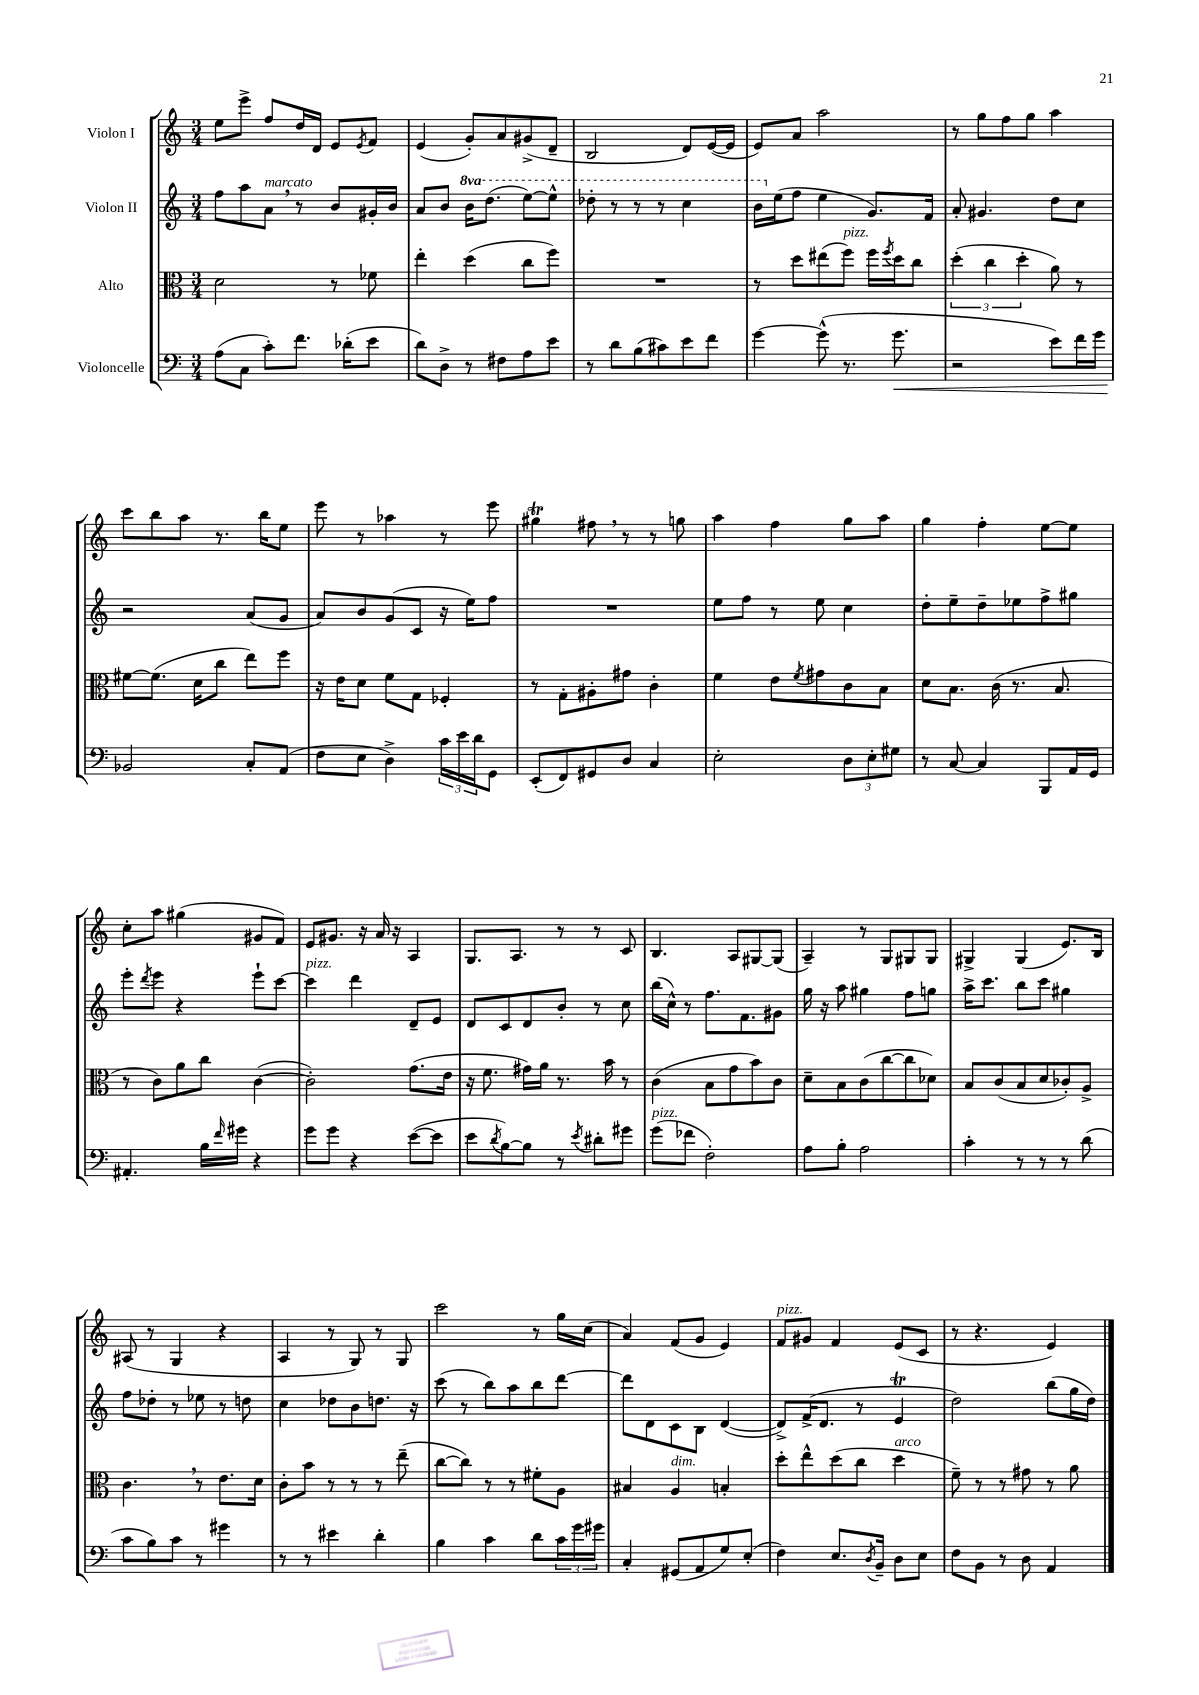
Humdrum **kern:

**kern	**kern	**kern	**kern
*staff4	*staff3	*staff2	*staff1
*clefF4	*clefC3	*clefG2	*clefG2
*k[]	*k[]	*k[]	*k[]
*M3/4	*M3/4	*M3/4	*M3/4
(8A\L	2d\	8ff\L	8ee\L
8C\J	.	8aa\	8eee^\J
8c'\L)	.	8a\J	8ff/L
8.f\J	.	8r	16dd/L
.	.	.	16d/JJ
.	8r	8b/L	8e/L
(16d-'\LK	.	.	.
.	.	.	8qe/
8e\J	8f-\	16g#'/L	8f/J
.	.	16b/JJ	.
=	=	=	=
8d\L)	4ee'\	8a/L	(4e/
8D^\J	.	8b/J	.
8r	(4dd\	16bb\LK	8g'/L)
.	.	(8.ddd\J	.
8F#\L	.	.	8a/
8A\	8cc\L	[8eee\L)	(8g#^/
8e\J	8ff\J)	8eee^^\]J	8d~/J
=	=	=	=
8r	2.r	8ddd-'\	2B/
8d\L	.	8r	.
(8B\	.	8r	.
8c#\)	.	8r	.
8e\	.	4ccc\	8d/L)
8f\J	.	.	([16e/L
.	.	.	16e/]JJ
=	=	=	=
[4g\	8r	16bb\LL	8e/L)
.	.	(16ee\J	.
.	8dd\L	8ff\J	8a/J
(8g^^\]	(8ee#\	4ee\	2aa\
8.r	8ff\J)	.	.
.	16ff\LL	8.g/L)	.
.	8qff/	.	.
8.g\	16dd\J	.	.
.	8cc\J	.	.
.	.	16f/Jk	.
=	=	=	=
2r	(6dd'\	8a'/	8r
.	.	4.g#/	8gg\L
.	6cc\	.	.
.	.	.	8ff\
.	6dd'\	.	.
.	.	.	8gg\J
8e\L)	8a\)	8dd\L	4aa\
16f\L	8r	8cc\J	.
16g\JJ	.	.	.
=	=	=	=
2BB-/	[8f#\L	2r	8ccc\L
.	(8.f#\]J	.	8bb\
.	.	.	8aa\J
.	16d\LK	.	.
.	8cc\J	.	8.r
8C'/L	8ee\L)	(8a/L	.
.	.	.	16bb\LK
(8AA/J	8ff\J	8g/J	8ee\J
=	=	=	=
8F\L	16r	8a/L)	8eee\
.	16e\LK	.	.
8E\J	8d\J	8b/	8r
4D^\)	8f\L	(8g/	4aa-\
.	8G\J	8c/J	.
24c\LL	4F-'/	16r	8r
24e\	.	.	.
.	.	16ee\LK)	.
24d\J	.	.	.
8GG\J	.	8ff\J	8eee\
=	=	=	=
(8EE'/L	8r	2.r	4gg#\
8FF/)	8G'\L	.	.
8GG#/	8A#'\	.	8ff#\
8D/J	8g#\J	.	8r
4C/	4c'\	.	8r
.	.	.	8gg\
=	=	=	=
2E'\	4f\	8ee\L	4aa\
.	.	8ff\J	.
.	8e\L	8r	4ff\
.	8qf/	.	.
.	8g#\	8ee\	.
12D\L	8c\	4cc\	8gg\L
12E'\	.	.	.
.	8B\J	.	8aa\J
12G#\J	.	.	.
=	=	=	=
8r	8d\L	8dd'\L	4gg\
[8C/	8.B\J	8ee~\	.
4C/]	.	8dd~\	4ff'\
.	(16c\	.	.
.	8.r	8ee-\	.
8BBB/L	.	8ff^\	[8ee\L
.	8.B/	.	.
16AA/L	.	8gg#\J	8ee\]J
16GG/JJ	.	.	.
=	=	=	=
4.AA#'/	8r	8eee'\L	8cc'\L
.	.	8qddd/	.
.	8c\L)	8eee\J	8aa\J
.	8a\	4r	(4gg#\
16B\LL	8cc\J	.	.
16qqf/	.	.	.
16g#\JJ	.	.	.
4r	([4c\	8eee`\L	8g#/L
.	.	[8ccc\J	8f/J)
=	=	=	=
8g\L	2c'\])	4ccc\]	8e/L
8g\J	.	.	8.g#/J
4r	.	4ddd\	.
.	.	.	16r
.	.	.	16a/
.	.	.	16r
([8e\L	(8.g\L	8d~/L	4A/
8e\]J	.	8e/J	.
.	16e\Jk	.	.
=	=	=	=
8e\L	16r	8d/L	8.G/L
.	8.f\	.	.
8qd/	.	.	.
[8B\)	.	8c/	.
.	.	.	8.A/J
8B\]J	16g#\LL)	8d/	.
.	16a\JJ	.	.
8r	8.r	8b'/J	8r
8qe/	.	.	.
8d#'\L	.	8r	8r
.	16b\	.	.
8g#\J	8r	8cc\	8c/
=	=	=	=
(8g\L	(4c\	(16bb\LL	4.B/
.	.	16cc^^\JJ)	.
8f-\J	.	8r	.
2F'\)	8B\L	8.ff\L	.
.	8g\	.	8A/L
.	.	8.f\	.
.	8b\)	.	[8G#/
.	8c\J	8g#\J	(8G#/]J
=	=	=	=
8A\L	8d~\L	16gg\	4A~/)
.	.	16r	.
8B'\J	8B\	8aa\	.
2A\	(8c\	4gg#\	8r
.	[8cc\	.	8G/L
.	8cc\]	8ff\L	8G#/
.	8d-\J)	8gg\J	8G#/J
=	=	=	=
4c'\	8B/L	16aa^\LK	4G#^/
.	.	8.ccc\J	.
.	(8c/	.	.
8r	8B/	8bb\L	(4G#/
8r	8d/	8ccc\J	.
8r	8c-'/)	4gg#\	8.e/L)
(8d\	8A^/J	.	.
.	.	.	16B/Jk
=	=	=	=
8c\L	4.c\	8ff\L	(8A#/
8B\)	.	8dd-'\J	8r
8c\J	.	8r	4G/
8r	8r	8ee-\	.
4g#\	8.e\L	8r	4r
.	.	8dd\	.
.	16d\Jk	.	.
=	=	=	=
8r	8c'\L	4cc\	4A/
8r	8b\J	.	.
4e#\	8r	8dd-\L	8r
.	8r	8b\	8G/)
4d'\	8r	8.dd\J	8r
.	(8ee~\	.	8G/
.	.	16r	.
=	=	=	=
4B\	[8cc\L	(8ccc\	2ccc\
.	8cc\]J)	8r	.
4c\	8r	8bb\L)	.
.	8r	8aa\	.
8d\L	8f#'\L	8bb\	8r
24c\L	8A\J	[8ddd\J	16gg\LL
24g\	.	.	.
.	.	.	(16cc\JJ
24g#\JJ	.	.	.
=	=	=	=
4C'/	4B#/	8ddd\]L	4a/)
.	.	8d\	.
(8GG#/L	4A/	8c\	(8f/L
8AA/	.	8B\J	8g/J
8G/)	4B'/	([4d/	4e/)
(8E'/J	.	.	.
=	=	=	=
4F\)	8dd'\L	8d^/]L)	8f/L
.	8ee^^\	(16f^/K	8g#/J
.	.	8.d/J	.
8.E/L	(8dd\	.	4f/
.	8cc\J	8r	.
8qD/	.	.	.
16BB~/Jk	.	.	.
8D\L	4dd\	4e/	(8e/L
8E\J	.	.	8c/J
=	=	=	=
8F\L	8f~\)	2dd\)	8r
8BB\J	8r	.	4.r
8r	8r	.	.
8D\	8g#\	.	.
4AA/	8r	(8bb\L	4e/)
.	8a\	16gg\L	.
.	.	16dd\JJ)	.
==	==	==	==
*-	*-	*-	*-
